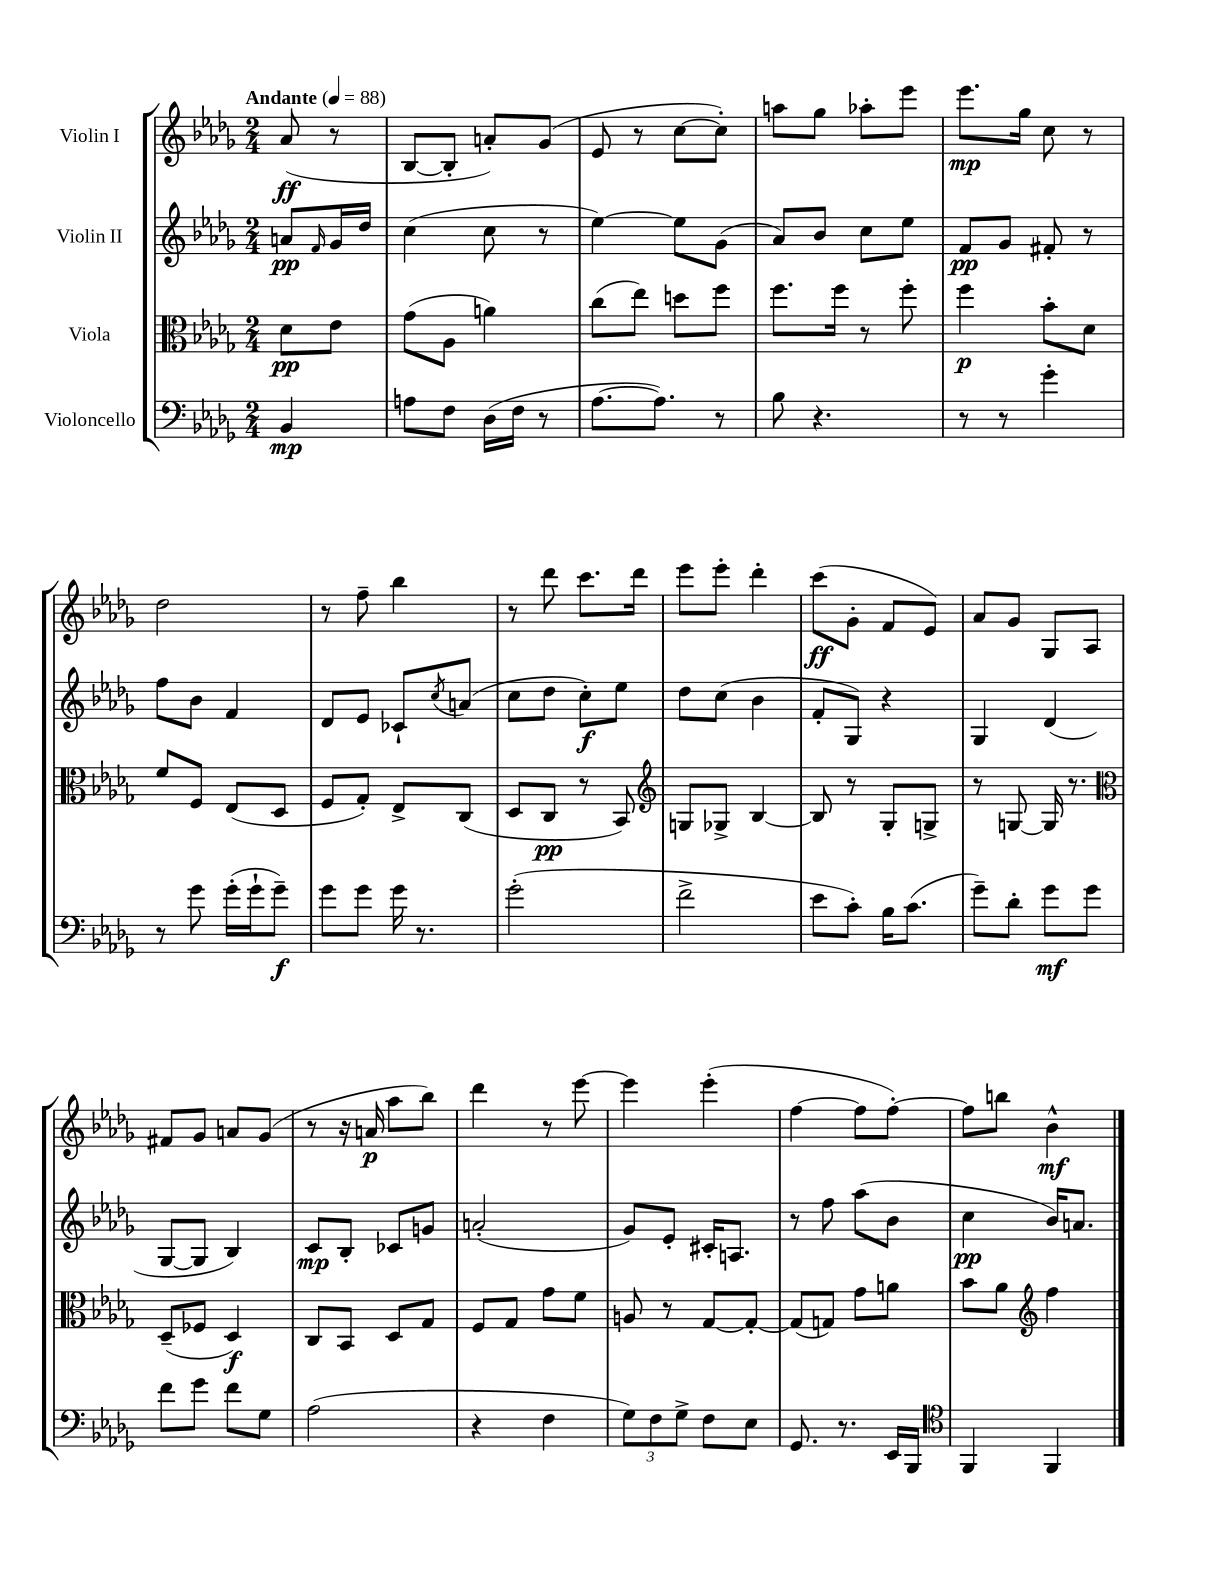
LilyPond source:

<<
\new StaffGroup <<
\new Staff = "s0" \with { instrumentName = "Violin I" } {
    \clef treble \key des \major \numericTimeSignature \time 2/4 \partial 4 \tempo "Andante" 4 = 88
    aes'8\ff( r8 |
    bes8~ bes8-. a'8-.) ges'8( |
    ees'8 r8 c''8~ c''8-.) |
    a''8 ges''8 aes''8-. ees'''8 |
    ees'''8.\mp ges''16 c''8 r8 |
    des''2 |
    r8 f''8-- bes''4 |
    r8 des'''8 c'''8. des'''16 |
    ees'''8 ees'''8-. des'''4-. |
    c'''8\ff( ges'8-. f'8 ees'8) |
    aes'8 ges'8 ges8 aes8 |
    fis'8 ges'8 a'8 ges'8( |
    r8 r16 a'16\p aes''8 bes''8) |
    des'''4 r8 ees'''8~ |
    ees'''4 ees'''4-.( |
    f''4~ f''8 f''8~-.) |
    f''8 b''8 bes'4-^\mf \bar "|." |
}
\new Staff = "s1" \with { instrumentName = "Violin II" } {
    \clef treble \key des \major \numericTimeSignature \time 2/4 \partial 4
    a'8\pp \grace { f'16 } ges'16 des''16 |
    c''4( c''8 r8 |
    ees''4~) ees''8 ges'8( |
    aes'8) bes'8 c''8 ees''8 |
    f'8\pp ges'8 fis'8-. r8 |
    f''8 bes'8 f'4 |
    des'8 ees'8 ces'8-! \acciaccatura { c''8 } a'8( |
    c''8 des''8 c''8-.\f) ees''8 |
    des''8 c''8( bes'4 |
    f'8-. ges8) r4 |
    ges4 des'4( |
    ges8~ ges8 bes4) |
    c'8\mp bes8-. ces'8 g'8 |
    a'2-.( |
    ges'8) ees'8-. cis'16-. a8. |
    r8 f''8 aes''8( bes'8 |
    c''4\pp bes'16) a'8. \bar "|." |
}
\new Staff = "s2" \with { instrumentName = "Viola" } {
    \clef alto \key des \major \numericTimeSignature \time 2/4 \partial 4
    des'8\pp ees'8 |
    ges'8( aes8 a'4) |
    c''8( ees''8) d''8 f''8 |
    f''8. f''16 r8 f''8-. |
    f''4\p bes'8-. des'8 |
    f'8 f8 ees8( des8 |
    f8 ges8-.) ees8-> c8( |
    des8 c8\pp r8 bes,8) |
    \clef treble g8 ges8-> bes4~ |
    bes8 r8 ges8-. g8-> |
    r8 g8~ g16 r8. |
    \clef alto des8--( fes8 des4\f) |
    c8 bes,8 des8 ges8 |
    f8 ges8 ges'8 f'8 |
    a8 r8 ges8~ ges8~-. |
    ges8( g8) ges'8 a'8 |
    bes'8 aes'8 \clef treble f''4 \bar "|." |
}
\new Staff = "s3" \with { instrumentName = "Violoncello" } {
    \clef bass \key des \major \numericTimeSignature \time 2/4 \partial 4
    bes,4\mp |
    a8 f8 des16( f16 r8 |
    aes8.~ aes8.) r8 |
    bes8 r4. |
    r8 r8 ges'4-. |
    r8 ges'8 ges'16-.( ges'16-! ges'8--\f) |
    ges'8 ges'8 ges'16 r8. |
    ges'2-.( |
    f'2-> |
    ees'8 c'8-.) bes16 c'8.( |
    ges'8--) des'8-. ges'8\mf ges'8 |
    f'8 ges'8 f'8 ges8 |
    aes2( |
    r4 f4 |
    \tuplet 3/2 { ges8) f8 ges8-> } f8 ees8 |
    ges,8. r8. ees,16 bes,,16 |
    \clef tenor f,4 f,4 \bar "|." |
}
>>
>>
\layout { \context { \Score \remove "Bar_number_engraver" } }
